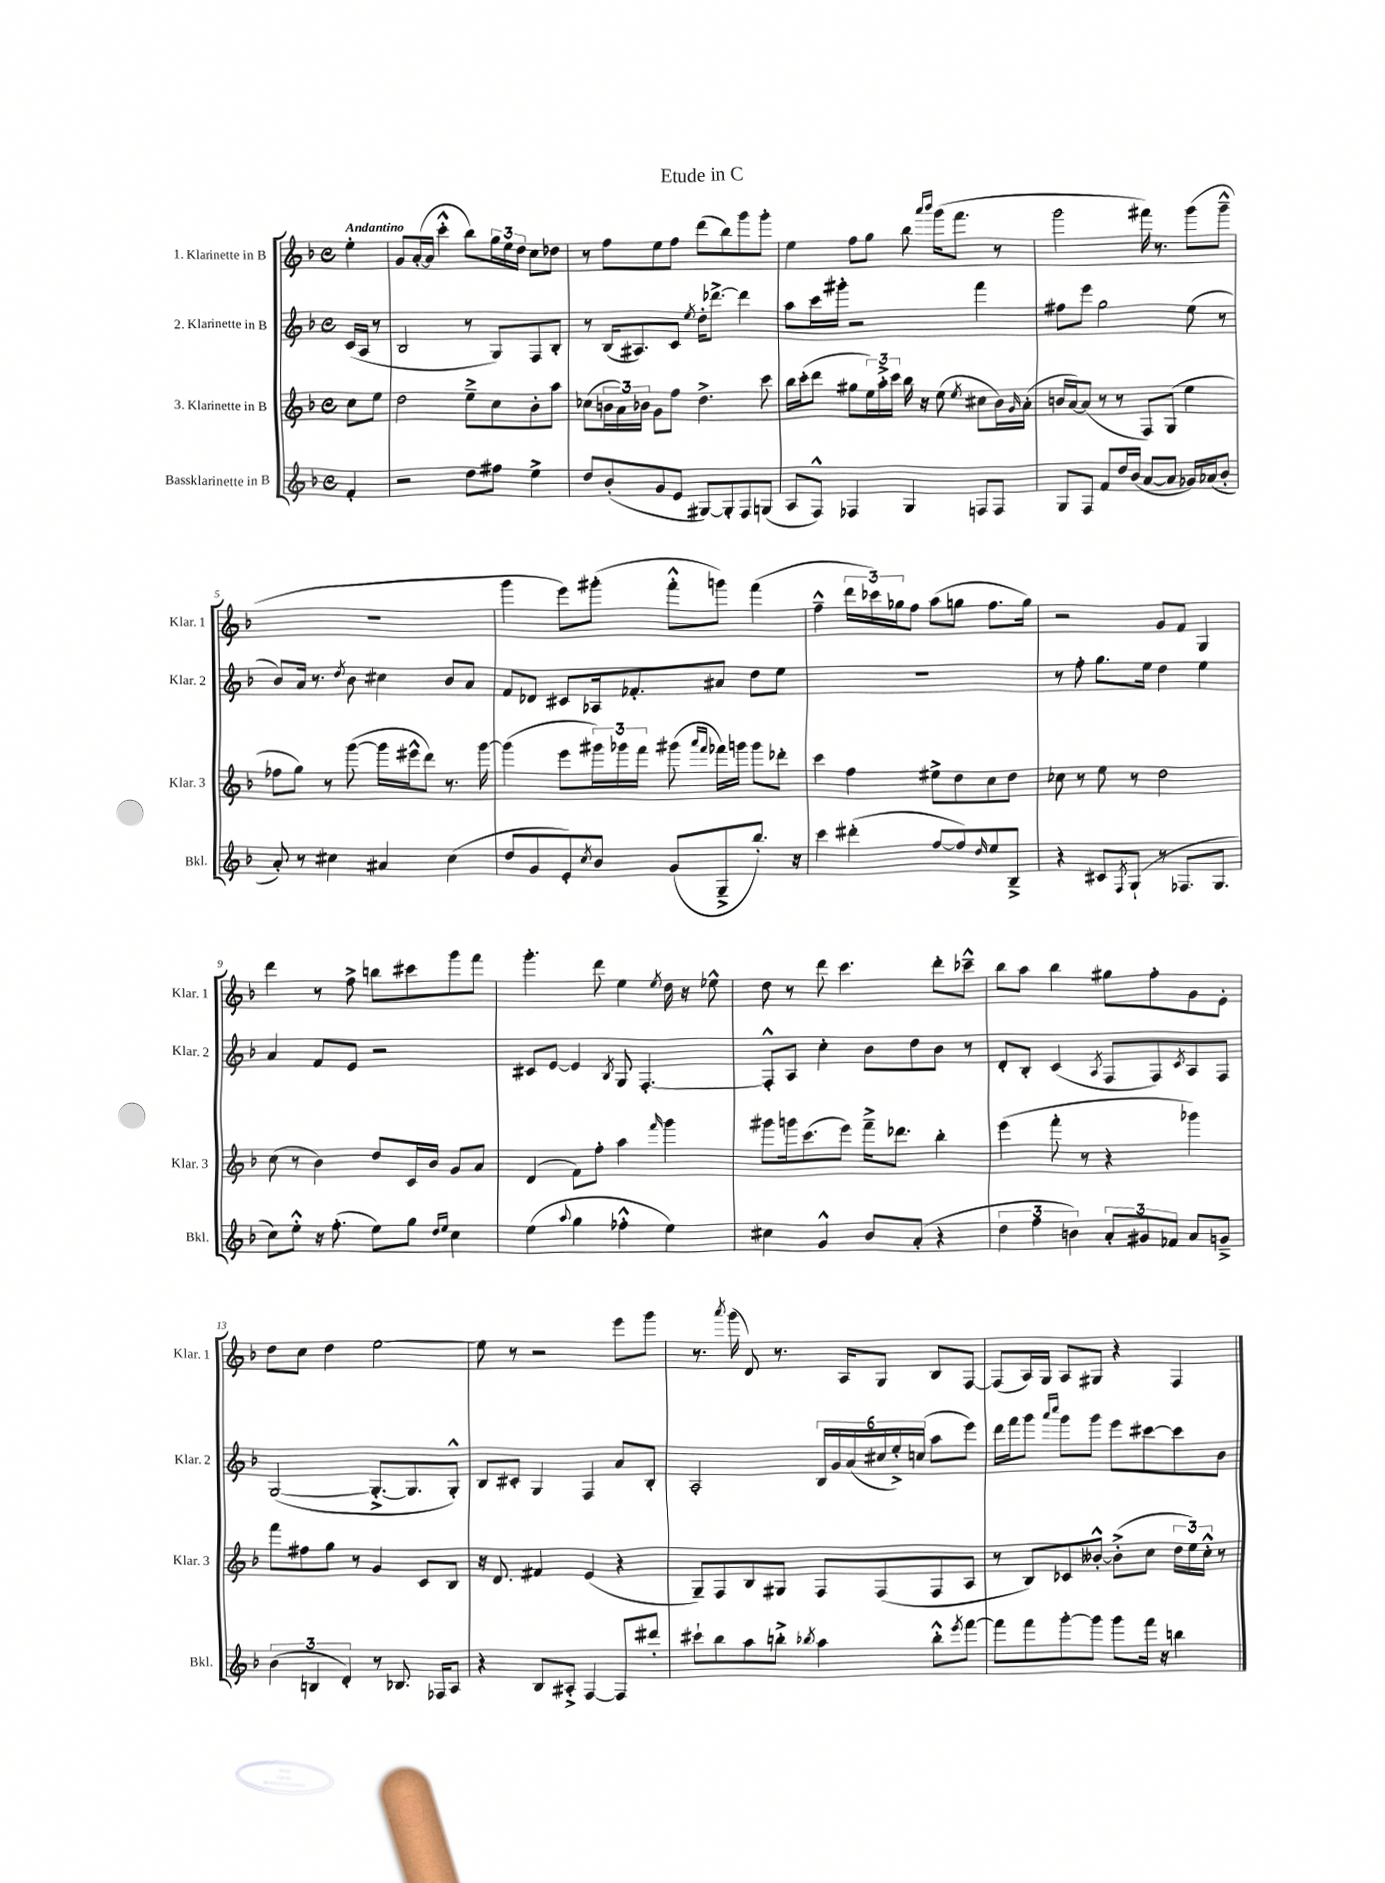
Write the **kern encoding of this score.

**kern	**kern	**kern	**kern
*part4	*part3	*part2	*part1
*staff4	*staff3	*staff2	*staff1
*I"Bassklarinette in B	*I"3. Klarinette in B	*I"2. Klarinette in B	*I"1. Klarinette in B
*I'Bkl.	*I'Klar. 3	*I'Klar. 2	*I'Klar. 1
*clefG2	*clefG2	*clefG2	*clefG2
*k[b-]	*k[b-]	*k[b-]	*k[b-]
*M4/4	*M4/4	*M4/4	*M4/4
*met(c)	*met(c)	*met(c)	*met(c)
=	=	=	=
!	!	!	!LO:TX:a:B:t=Andantino
4f'/	8cc\L	(16c/LL	4ee'\
.	.	16A/JJ	.
.	8ee\J	8r	.
=1	=1	=1	=1
2r	2dd\	2B-/	8g/L
.	.	.	([16a'/L
.	.	.	16a/JJ]
.	.	.	4ccc'^^\
8dd\L	8ee~^\L	8r	8bb-\L)
8ff#X\J	8cc\	8G/L)	24gg\L
.	.	.	24ee\
.	.	.	24dd\JJ
4ee^\	8b-'\	8F/	8cc\L
.	8aa\J	8B-'/J	8dd-X\J
=2	=2	=2	=2
8dd/L	(8cc-X\L	8r	8r
(8b-'/	24bn\L	(16B-/KL	8ff\L
.	24a\)	.	.
.	.	8.A#X/)	.
.	24b-X\JJ	.	.
8g/	8g\L	.	8ee\
8e/J	8ff\J	8c/J	8ff\J
.	.	8qee/	.
[8G#X/L)	4.dd^\	16dd'\KL	(8ddd\L
.	.	[8.ddd-X^\J	.
8G#'/]	.	.	8bb-\)
8F/	.	4ddd-\]	8ggg\
(8Gn/J	8ccc\	.	8ggg'\J
=3	=3	=3	=3
8A/L	16bb-\LL	8aa\L	4ee\
.	(16ccc'\J	.	.
8F^^/J)	8ddd\J	16ccc\L	.
.	.	16ggg#X'\JJ	.
4F-X/	8gg#X\L	2r	8ff\L
.	24ee\L)	.	8gg\J
.	24aa'^\	.	.
.	24ccc\JJ	.	.
4G/	16bb-\	.	8bb-\
.	16r	.	.
.	.	.	16qqaaa/LL
.	.	.	16qqbbb-/JJ
.	(8ee\	.	(16ggg\KL
.	.	.	8.fff\J
.	8qee/	.	.
8Fn/L	8cc#X\L	4fff\	.
8F/J	16b-\L)	.	8r
.	16qqg/	.	.
.	(16a'\JJ	.	.
=4	=4	=4	=4
8G/L	16bn/LL	8ff#X\L	2ggg\
.	[16a/J)	.	.
8F/J	(8a/J]	8eee\J	.
8f/L	8r	2gg\	.
16dd/L	8r	.	.
(16b-/JJ	.	.	.
[8a/L	8F/L)	.	16fff#X\)
.	.	.	8.r
8a/J]	(8G/J	.	.
16g-X/LL)	4ee\	(8ee\	(8ggg\L
(16a-X/J	.	.	.
8b-'/J	.	8r	8ggg~^^\J
!!LO:LB:g=z
=5	=5	=5	=5
8a'/)	8ff-X\L	8b-/L)	1r
8r	8gg\J)	16a/Jk	.
.	.	8.r	.
4cc#X\	8r	.	.
.	.	8qdd/	.
.	([8ggg\	8b-\	.
4a#X/	16ggg\LL]	4cc#X\	.
.	16eee#X^^\J	.	.
.	8ddd\J)	.	.
(4cc#\	8.r	8b-/L	.
.	.	8a/J	.
.	[16ggg\	.	.
=6	=6	=6	=6
8dd/L	(4ggg\]	8f/L	4ggg\
8g/	.	8d-X/J	.
8e'/)	8eee\L	8c#X/L	8eee\L)
8qcc/	.	.	.
8b-/J	24ggg#X\L)	16A-X/k	(8ggg#X'\J
.	24ggg-X\	.	.
.	.	8.f-X'/	.
.	24fff\JJ	.	.
(8g/L	(8ggg#X\	.	8fff'^^\L
.	16qqaaa/LL	.	.
.	16qqfff/JJ	.	.
8G~^/	16fff-X\LL)	8a#X/J	8gggn\J)
.	16gggn\JJ	.	.
8.bb-'/J)	8ggg\L	8dd\L	(4fff\
.	8ddd-X'\J	8ee\J	.
16r	.	.	.
=7	=7	=7	=7
4ccc\	4ccc\	1r	4ff~^^\
(4ddd#X'\	4ff\	.	24ddd\LL
.	.	.	24ccc-X\)
.	.	.	24gg-X\J
.	.	.	8ff\J
[8ff/L	8ee#X^\L	.	(8aa\L
8ff/])	8dd\	.	8ggn\J
16qqdd/	.	.	.
8ee/	8cc\	.	8.ff\L
8B-~^/J	8dd\J	.	.
.	.	.	16gg\Jk)
=8	=8	=8	=8
4r	8cc-X\	8r	2r
.	8r	8ff'\	.
8c#X/L	8ee\	8.gg\L	.
8qF/	.	.	.
(8G`/J	8r	.	.
.	.	16ee\Jk	.
8r	2dd\	4dd\	8g/L
8.F-X/L	.	.	8f/J
.	.	4ee\	4G/
8.G/J	.	.	.
!!LO:LB:g=z
=9	=9	=9	=9
8cc\L)	(8cc\	4a/	4ddd\
8ee'^^\J	8r	.	.
16r	4b-\)	8f/L	8r
(8.ff'\	.	.	.
.	.	8e/J	8ff^\
8ee\L)	8dd/L	2r	8bbn\L
8gg\J	16c/L	.	8ccc#X\
.	16b-/JJ	.	.
16qqdd/LL	.	.	.
16qqee/JJ	.	.	.
4cc\	8g/L	.	8ggg\
.	8a/J	.	8fff\J
=10	=10	=10	=10
(4ee\	(4d/	8c#X/L	4.ggg'\
.	.	[8e/J	.
8qqaa/	.	.	.
4gg\	8f\L)	4e/]	.
.	8ff'\J	.	8ddd\
.	.	8qB-/	.
4ff-X'^^\	4aa\	8G/	4ee\
.	.	[4.F'/	.
.	16qqfff/	.	8qee/
4ee\)	4ggg\	.	16dd\
.	.	.	16r
.	.	.	8ee-X^^\
=11	=11	=11	=11
4cc#X\	8ggg#X\L	8F'^^/L]	8dd\
.	16gggn\k	8A/J	8r
.	(8.ccc\	.	.
4g^^/	.	4cc'\	8ddd\
.	8eee\J)	.	4.ccc\
8b-/L	16fff~^\KL	8b-\L	.
.	8.ddd-X\J	.	.
(8a'/J	.	8dd\	.
4r	4bb-'\	8b-\J	8ddd'\L
.	.	8r	8ccc-X~^^\J
=12	=12	=12	=12
6dd\	(4eee\	8d'/L	8bb-\L
.	.	8B-'/J	8aa\J
6ff\	.	.	.
.	8fff'\	(4c/	4bb-\
6bn\)	.	.	.
.	8r	.	.
.	.	8qA/	.
12a'/L	4r	8F/L	8gg#X\L
12g#X/	.	.	.
.	.	8F/)	8ff'\
12f-X/J	.	.	.
.	.	8qc/	.
8a/L	4ggg-X\)	8A/	8g\
8gn~^/J	.	8F/J	8e'\J
!!LO:LB:g=z
=13	=13	=13	=13
(6b-\	8fff\L	([2G/	8dd\L
.	8ff#X\	.	8cc\J
6Bn/	.	.	.
.	8gg\J	.	4dd\
6d'/)	.	.	.
.	8r	.	.
8r	4g/	8.G'^/L_	[2ee\
8.B-X/	.	.	.
.	.	8.G/]	.
.	8c/L	.	.
16F-X/KL	.	.	.
8A/J	8B-/J	8G'^^/J)	.
=14	=14	=14	=14
4r	16r	8B-/L	8ee\]
.	8.d/	.	.
.	.	8c#X'/J	8r
8B-/L	4f#X/	4G/	2r
8A#X'^/J	.	.	.
[4F/	(4e/	4F/	.
8F/L]	4r	8a/L	8eee\L
8ddd#X'/J	.	8B-'/J	8ggg\J
=15	=15	=15	=15
8ccc#X`\L	8G~/L)	2A'/	8.r
8bb-\	8F/	.	.
.	.	.	8qaaa/
.	.	.	(16ggg\
8aa\	8B-/	.	8d/)
8bbn'^\J	8G#X/J	.	8.r
8qbb-X/	.	.	.
4aa\	8F/L	24B-/LL	.
.	.	24g/	.
.	.	.	16A/KL
.	.	(24a/	.
.	(8F/	24cc#X/	8G/J
.	.	24ee'^/)	.
.	.	(24ccn/JJ	.
8bb-'^^\L	8F/	8aa\L	8B-/L
8qeee/	.	.	.
[8fff\J	8A/J	8eee\J)	[8F/J
=16	=16	=16	=16
8fff\L]	8r	16ddd\LL	(8F/L]
.	.	16fff\J	.
8fff\	8B-/L)	8ggg\J	16A/L)
.	.	.	16G/JJ
.	.	16qqaaa/LL	.
.	.	16qqcccc/JJ	.
[8ggg'\	8c-X/	8ggg\L	8A/L
8ggg\J]	[8b--X'^^/J	8ggg\J	8G#X/J
8ggg\L	(8b--'^\L]	8eee\L	4r
16fff\Jk	8cc\J	[8ccc#X\	.
16r	.	.	.
4bbn\	24dd\LL	8ccc#\]	4F/
.	24ee\)	.	.
.	24cc'^^\JJ	.	.
.	8r	8b-\J	.
==	==	==	==
*-	*-	*-	*-
